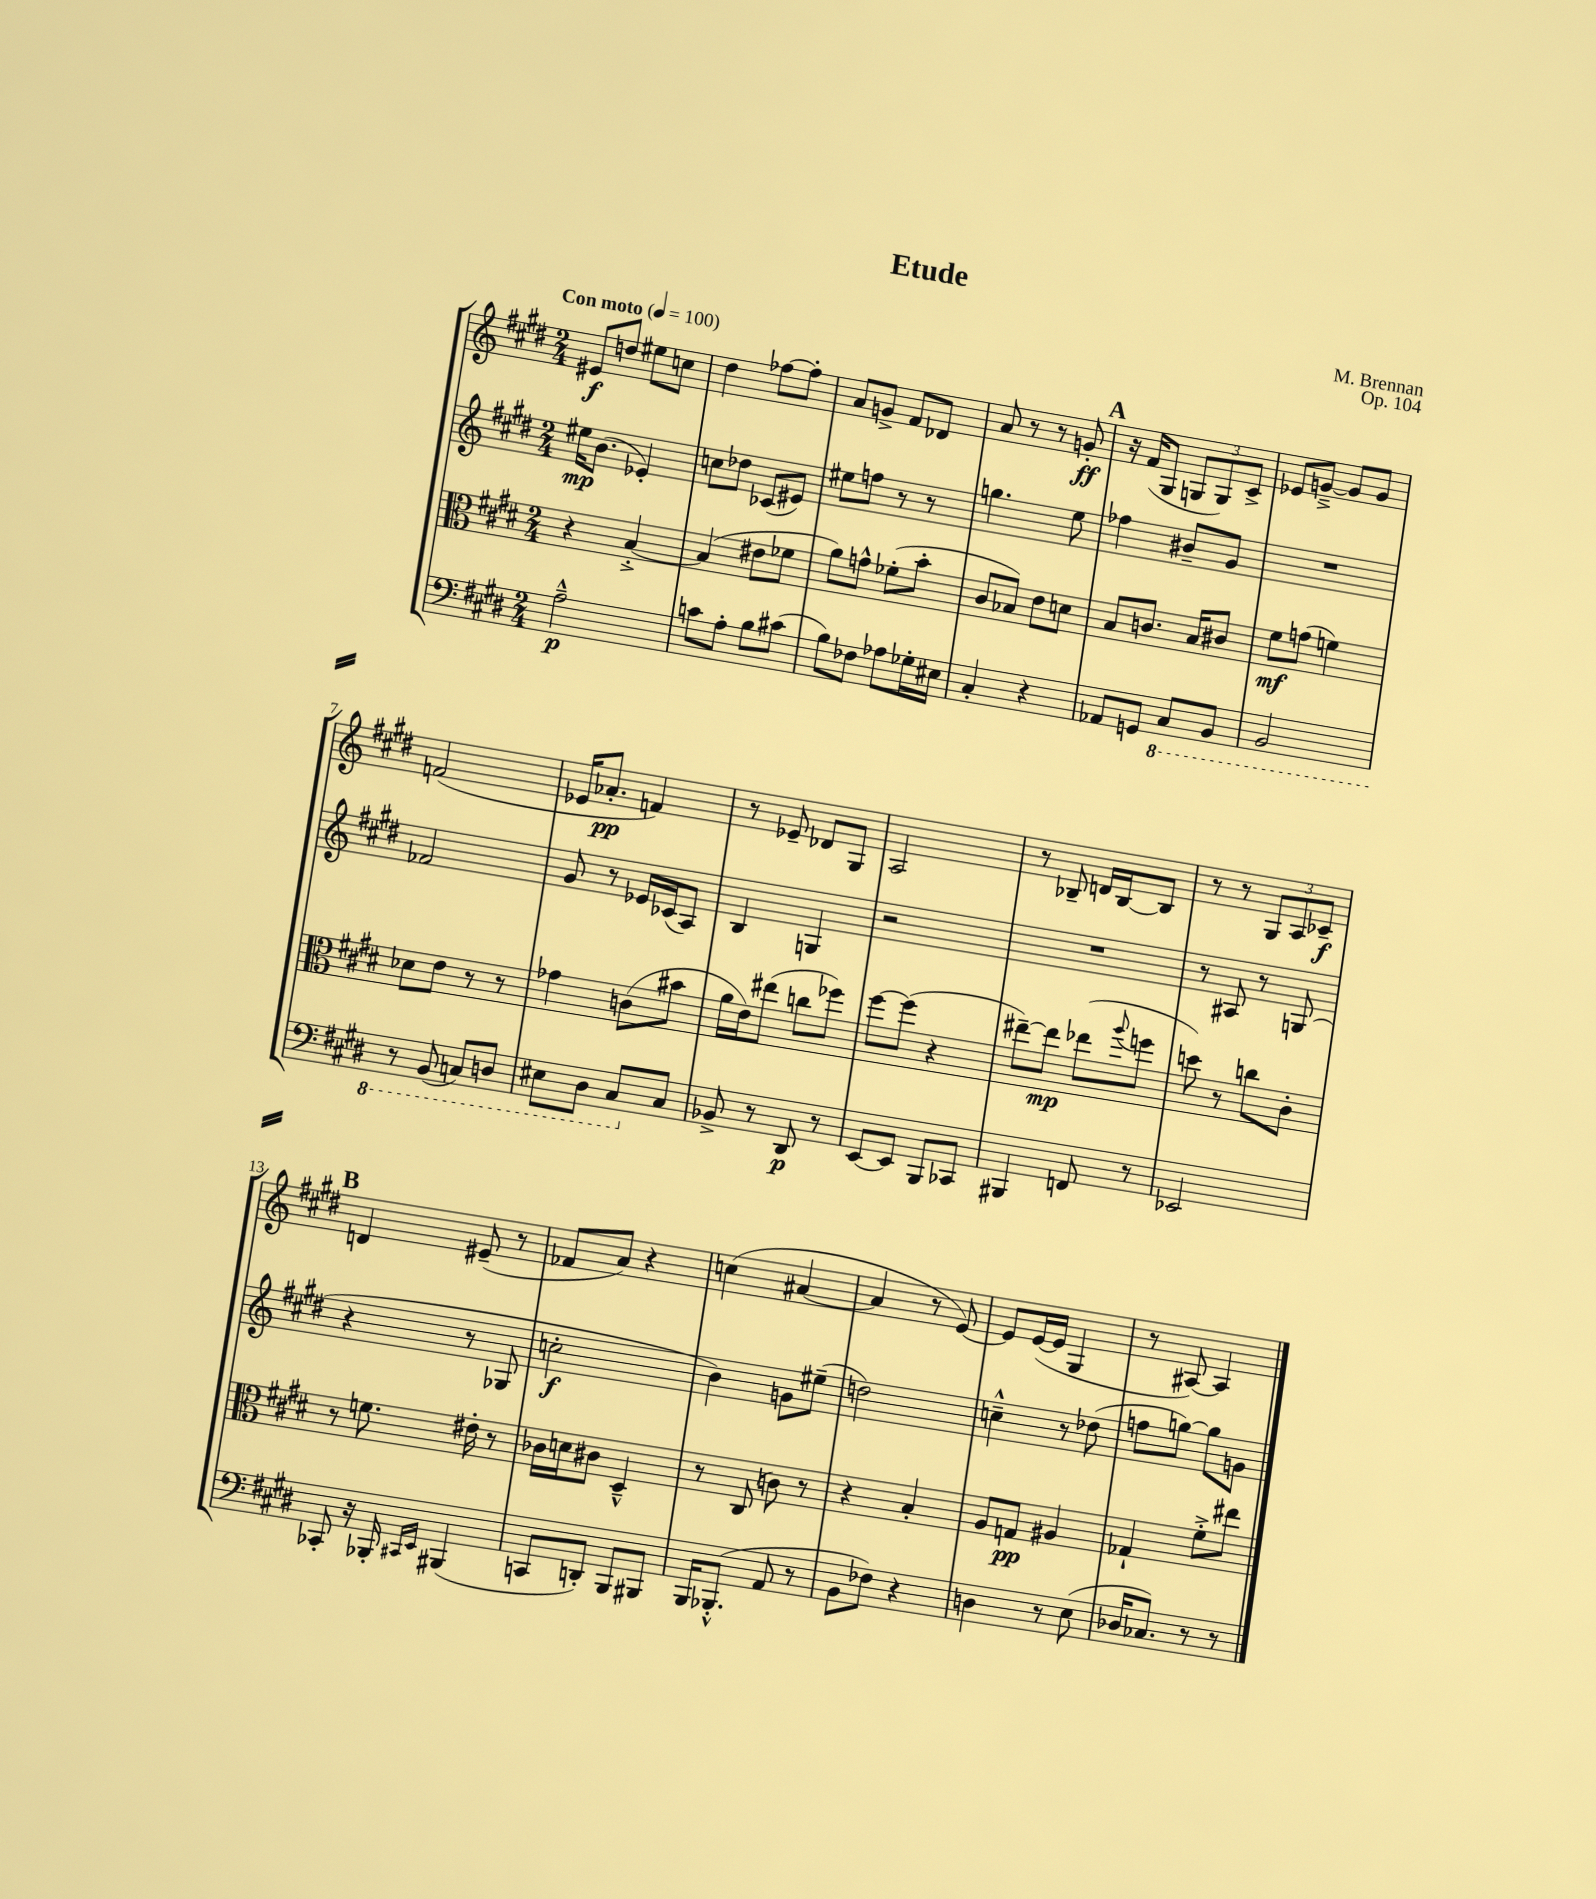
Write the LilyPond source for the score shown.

\header { title = "Etude" composer = "M. Brennan" opus = "Op. 104" }
<<
\new StaffGroup <<
\new Staff = "s0" {
    \clef treble \key e \major \numericTimeSignature \time 2/4 \tempo "Con moto" 4 = 100
    eis'8\f d''8 eis''8 c''8 |
    dis''4 fes''8~ fes''8-. |
    a'8 g'8-> fis'8 des'8 |
    a'8 r8 r8 g'8-.\ff |
    \mark \markup { \bold "A" } r16 fis'16( gis8 \tuplet 3/2 { g8 g8) cis'8-> } |
    ees'8 g'8~---> g'8 g'8 |
    f'2( |
    ees'16 aes'8.-.\pp f'4) |
    r8 ees'8-- des'8 gis8 |
    a2 |
    r8 bes8-- d'16 bes16~ bes8 |
    r8 r8 \tuplet 3/2 { gis8 a8 ces'8--\f } |
    \mark \markup { \bold "B" } d'4 eis'8--( r8 |
    fes'8 a'8) r4 |
    c''4( ais'4~ |
    ais'4 r8 e'8~) |
    e'8 e'16~( e'16 gis4 |
    r8 ais8~) ais4 \bar "|." |
}
\new Staff = "s1" {
    \clef treble \key e \major \numericTimeSignature \time 2/4
    eis''16\mp b'8.( ees'4-.) |
    c''8 des''8 ces'8( eis'8) |
    eis''8 f''8 r8 r8 |
    g''4. e''8 |
    \mark \markup { \bold "A" } fes''4 bis'8-- gis'8 |
    R2 |
    fes'2 |
    gis'8 r8 ees'16 ces'16( a8) |
    b4 g4 |
    r2 |
    R2 |
    r8 ais8 r8 g8( |
    \mark \markup { \bold "B" } r4 r8 ges8 |
    c''2-.\f |
    b'4) g'8 eis''8--( |
    d''2) |
    c''4---^ r8 des''8( |
    f''8 g''8~) g''8 g'8 \bar "|." |
}
\new Staff = "s2" {
    \clef alto \key e \major \numericTimeSignature \time 2/4
    r4 b4~-.-> |
    b4( eis'8 fes'8 |
    a'8) g'8-^ fes'8-.( b'8-. |
    cis'8 bes8) e'8 d'8 |
    \mark \markup { \bold "A" } b8 c'8. b16 cis'8 |
    fis'8\mf g'8( f'4) |
    des'8 e'8 r8 r8 |
    ges'4 c'8( bis'8 |
    a'16 e'16) eis''8( c''8 fes''8) |
    fis''8~ fis''8( r4 |
    eis''8~--) eis''8\mp ees''8( \appoggiatura { a''8 } f''8 |
    d''8) r8 c''8 cis'8-. |
    \mark \markup { \bold "B" } r8 f'8. eis'16-. r8 |
    ces'16 d'16 cis'8 dis4---^ |
    r8 cis8( c'8) r8 |
    r4 b4-. |
    a8 g8\pp ais4 |
    ges4-! fis'8-.-> eis''8 \bar "|." |
}
\new Staff = "s3" {
    \clef bass \key e \major \numericTimeSignature \time 2/4
    a2---^\p |
    c'8 a8-. b8 cis'8( |
    b8) fes8 aes8 ges16-. eis16 |
    cis4-. r4 |
    \mark \markup { \bold "A" } aes,8 g,8 \ottava #-1 cis,8 b,,8 |
    b,,2 |
    r8 b,,8( c,8) d,8 |
    eis,8 dis,8 cis,8 \ottava #0 cis8 |
    bes,8-> r8 dis,8\p r8 |
    e,8~ e,8 b,,8 ces,8 |
    bis,,4 f,8 r8 |
    ees,2 |
    \mark \markup { \bold "B" } ces,8-. r16 bes,,16-. \grace { cis,16 e,16 } bis,,4( |
    c,8 d,8-.) b,,8 bis,,8 |
    b,,16 bes,,8.-.-^( a,8 r8 |
    b,8 fes8) r4 |
    d4 r8 e8( |
    des16 ces8.) r8 r8 \bar "|." |
}
>>
>>
